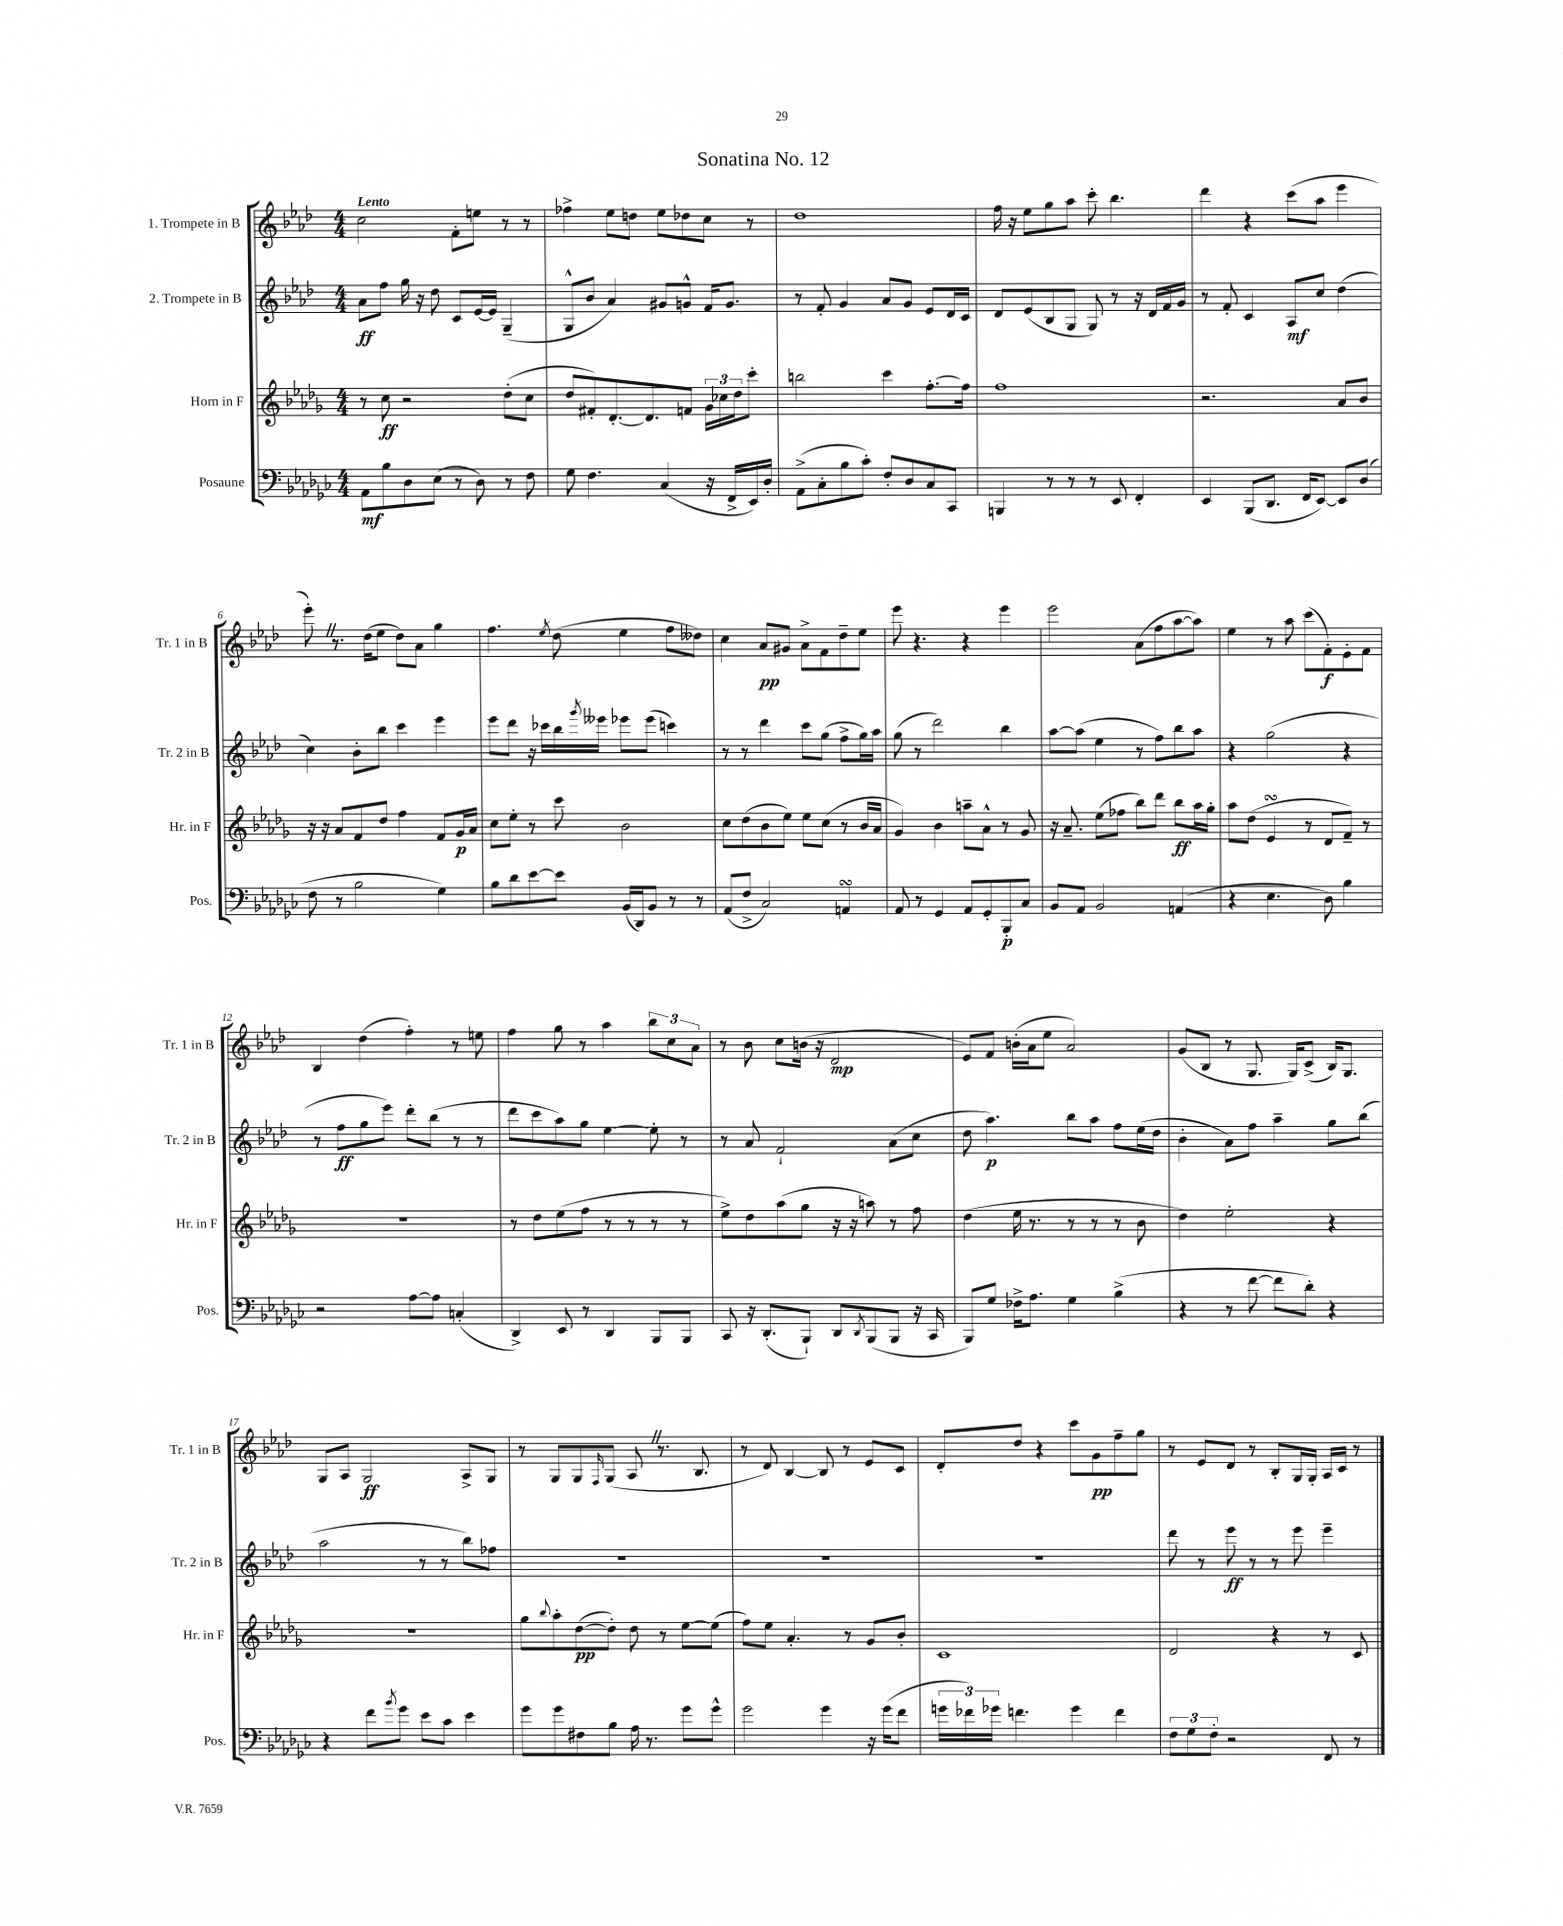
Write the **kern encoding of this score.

**kern	**kern	**kern	**kern
*staff4	*staff3	*staff2	*staff1
*clefF4	*clefG2	*clefG2	*clefG2
*k[b-e-a-d-g-c-]	*k[b-e-a-d-g-]	*k[b-e-a-d-]	*k[b-e-a-d-]
*M4/4	*M4/4	*M4/4	*M4/4
8AA-	8r	8a-	2cc
8B-	8cc	8ff	.
8D-	2r	16gg	.
.	.	16r	.
(8E-	.	8dd-	.
8r	.	8c	8f'
8D-)	.	[16e-	8ee
.	.	16e-]	.
8r	(8dd-'	(4G~	8r
8F	8cc	.	8r
=	=	=	=
8G-	8dd-	8G^^	4ff-^
4.F	8f#')	8b-	.
.	[8.d-'	4a-)	8ee-
.	.	.	8dd
.	8.d-]	.	.
(4C-	.	8g#	8ee-
.	8f	8g^^	8dd-
16r	24g-	16f	8cc
.	24cc-	.	.
16FF^	.	8.g	.
.	24dd-	.	.
16EE-)	8ccc'	.	8r
16D-'	.	.	.
=	=	=	=
(8AA-^	2bb	8r	1dd-
8C-'	.	8f'	.
8B-	.	4g	.
8c-')	.	.	.
8F'	4ccc	8a-	.
8D-	.	8g	.
8C-	[8.ff'	8e-	.
8CC-	.	16d-	.
.	16ff]	16c	.
=	=	=	=
4BBB	1ff	8d-	16ff
.	.	.	16r
.	.	(8e-	8ee-
8r	.	8B-	8gg
8r	.	8G	8aa-
8r	.	8G)	8ccc'
8EE-	.	8r	4.bb-
4FF'	.	16r	.
.	.	16d-	.
.	.	16f	.
.	.	16g	.
=	=	=	=
4EE-	2.r	8r	4ddd-
.	.	8f'	.
(8BBB-	.	4c	4r
8.DD-	.	.	.
.	.	8A-	(8ccc
16FF	.	.	.
[8EE-)	.	8cc	8aa-
8EE-]	8a-	(4dd-	4eee-
(8D-	8b-	.	.
=	=	=	=
8F	16r	4cc)	8eee-')
.	16r	.	.
8r	8a-	.	8.r
2B-	8f	8b-'	.
.	.	.	(16dd-
.	8dd-	8bb-	8ee-
.	4ff	4ccc	8dd-)
.	.	.	8a-
4G-)	8f	4eee-	4gg
.	16g-	.	.
.	16a-	.	.
=	=	=	=
8B-	8cc	8eee-	4.ff
8d-	8ee-'	8ddd-	.
[8e-	8r	16r	.
.	.	16ccc-	.
.	.	.	8qee-
8e-]	8ccc	16bb-	(8dd-
.	.	8qggg	.
.	.	16eee--	.
(16BB-	2b-	8eee-	4ee-
16DD-)	.	.	.
8BB-	.	(8eee-	.
8r	.	4ccc)	8ff
8r	.	.	8dd--)
=	=	=	=
(8AA-	8cc	8r	4cc
8F^	(8dd-	8r	.
2C-)	8b-	4ddd-	8a-
.	8ee-)	.	8g#
.	8ee-	8ccc	8a-^
.	(8cc	(8gg	8f
4AA	8r	8ff^	8dd-~
.	16b-	16gg)	8ee-
.	16a-	16aa-	.
=	=	=	=
8AA-	4g-)	(8gg	8eee-
8r	.	8r	4.r
4GG-	4b-	2ddd-)	.
8AA-	8aa~	.	4r
8GG-'	8a-^^	.	.
8BBB-'	8r	4bb-	4eee-
8C-	8g-	.	.
=	=	=	=
8BB-	16r	[8aa-	2eee-
.	8.a-~	.	.
8AA-	.	(8aa-]	.
2BB-	(8ee-	4ee-	.
.	8ff-	.	.
.	8bb-)	8r	(8a-
.	8ddd-	8ff)	8ff
(4AA	8bb-	8bb-	[8aa-
.	16aa-	8aa-	8aa-])
.	16gg-'	.	.
=	=	=	=
4r	8aa-	4r	4ee-
.	(8dd-	.	.
4.E-	4e-	(2gg	8r
.	.	.	8aa-
.	8r	.	(8ccc
8D-)	8d-	.	8f')
4B-	8f~)	4r	8e-'
.	8r	.	8f
=	=	=	=
2r	1r	8r	4B-
.	.	8ff	.
.	.	8gg	(4dd-
.	.	8eee-)	.
[8A-	.	8ddd-'	4ff')
8A-]	.	(8bb-	.
(4C'	.	8r	8r
.	.	8r	8ee
=	=	=	=
4DD-^)	8r	8ddd-	4ff
.	8dd-	8ccc	.
8EE-	(8ee-	8aa-)	8gg
8r	8ff	8gg	8r
4DD-	8r	[4ee-	4aa-
.	8r	.	.
8BBB-	8r	8ee-']	12bb-
.	.	.	12cc
8BBB-	8r	8r	.
.	.	.	12a-
=	=	=	=
8CC-	8ee-^)	8r	8r
16r	8dd-	8a-	8b-
(8.DD-'	.	.	.
.	(8aa-	2f`	8cc
8BBB-`)	8gg-	.	(16b
.	.	.	16r
8DD-	16r	.	2d-
.	16r	.	.
8qDD-	.	.	.
(8BBB-	8aa)	.	.
8BBB-	8r	(8a-	.
16r	8ff	8cc	.
16CC-	.	.	.
=	=	=	=
8BBB-)	(4dd-	8dd-	8e-)
8G-	.	4.aa-)	8f
16F-^	16ee-	.	(16b'
8.A-	8.r	.	16a-
.	.	.	8ee-
4G-	8r	8bb-	2a-)
.	8r	8aa-	.
(4B-^	8r	8ff	.
.	8b-	(16ee-	.
.	.	16dd-	.
=	=	=	=
4r	4dd-)	4b-'	(8g
.	.	.	8B-
8r	2ee-'	8a-)	8r
[8f	.	8ff	8.G
8f]	.	4aa-~	.
.	.	.	16G)
8d-')	.	.	(8c^
4r	4r	8gg	16B-)
.	.	.	8.G
.	.	(8bb-	.
=	=	=	=
4r	1r	2aa-	8G
.	.	.	8A-
8f	.	.	2G
8qb-	.	.	.
8g-	.	.	.
8e-	.	8r	.
8c-	.	8r	.
4e-	.	8bb-)	8A-^
.	.	8ff-	8G
=	=	=	=
8g-	8gg-	1r	8r
.	8qqbb-	.	.
8g-	8aa-'	.	8G
8F#	([8dd-	.	8G
.	.	.	16qqF
8B-	8dd-'])	.	(8G
16A-	8dd-	.	8A-
8.r	.	.	.
.	8r	.	8.r
8g-	[8ee-	.	.
.	.	.	8.B-
8g-^^	(8ee-]	.	.
=	=	=	=
2g-	8ff)	1r	8r
.	8ee-	.	8d-)
.	4.a-'	.	[4B-
4g-	.	.	8B-]
.	8r	.	8r
16r	8g-	.	8e-
(16g-	.	.	.
8f	8b-'	.	8c
=	=	=	=
24g	1c	1r	8d-'
24f-)	.	.	.
24g-	.	.	.
4.f	.	.	8dd-
.	.	.	4r
4g-	.	.	8ccc
.	.	.	8g
4f	.	.	8ff~
.	.	.	8gg
=	=	=	=
12F	2d-	8ddd-	8r
12G-	.	.	.
.	.	8r	8e-
12F'	.	.	.
2r	.	8eee-	8d-
.	.	8r	8r
.	4r	8r	8B-'
.	.	8eee-	16G
.	.	.	16G'
8FF	8r	4eee-~	16A-
.	.	.	16c
8r	8c	.	8r
==	==	==	==
*-	*-	*-	*-
